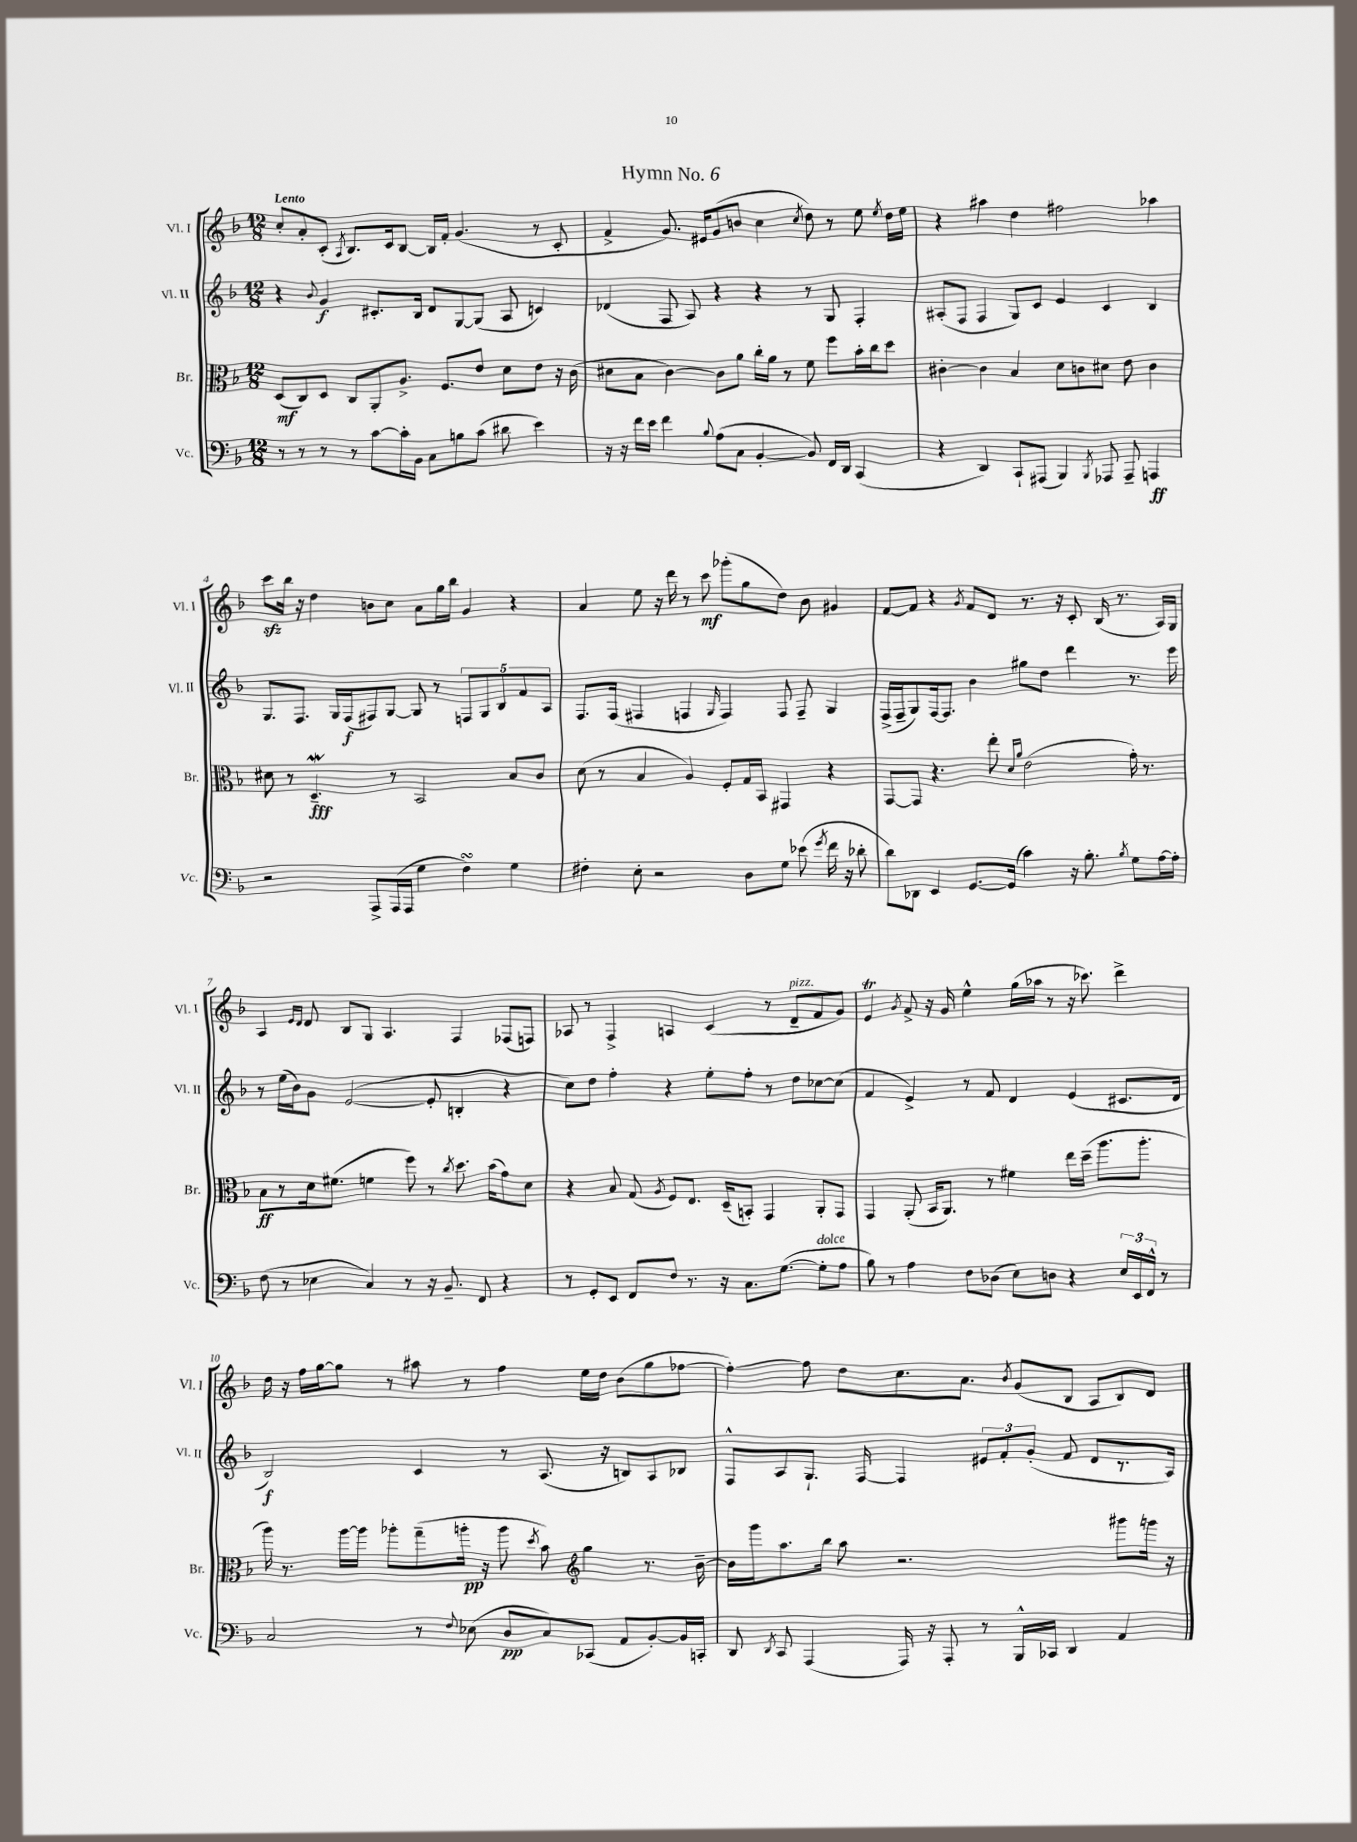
\header { title = "Hymn No. 6" }
<<
\new StaffGroup <<
\new Staff = "s0" \with { instrumentName = "Vl. I" shortInstrumentName = "Vl. I" } {
    \clef treble \key f \major \numericTimeSignature \time 12/8 \tempo "Lento"
    \autoBeamOff c''8[-. a'8-. c'8]-.( \acciaccatura { a8 } bes8.[) c'16 bes8]~ bes16[ f'16]-. g'4.( r8 c'8-. |
    f'4-> g'8.) eis'16[ g'8( b'8] c''4 \acciaccatura { c''8 } d''8) r8 e''8 \acciaccatura { e''8 } d''16[ e''16] |
    r4 ais''4 d''4 fis''2 aes''4 |
    c'''8[\sfz bes''16] r16 d''4 b'8[ c''8] a'8[ g''16 bes''16] g'4 r4 |
    a'4 e''8 r16 d'''16 r8 c'''8\mf ges'''8[-.( g''8 d''8]) bes'8 gis'4 |
    f'8[~ f'8] r4 \acciaccatura { g'8 } f'8[ d'8] r8. r16 c'8-. bes16( r8. a16[) g16] |
    a4 \grace { e'16[ d'16] } d'8 bes8[ g8] a4. f4 fes8[( f8]) |
    aes8 r8 f4-> a4 c'4( r8 d'8[--^\markup { \italic "pizz." } f'8 g'8]) |
    e'4\trill \acciaccatura { g'8 } f'8-> r16 g'16 e''4-^ g''16[( aes''16] r8 r16 ces'''8.) d'''4-> |
    d''16 r16 f''16[ g''16~ g''8] r8 ais''8 r8 f''4 e''16[ d''16] bes'8[( g''8 fes''8]~ |
    fes''4~-.) fes''8 d''8[ c''8. a'8.] \acciaccatura { bes'8 } g'8[( bes8] a8[ bes8) d'8] \bar "|." |
}
\new Staff = "s1" \with { instrumentName = "Vl. II" shortInstrumentName = "Vl. II" } {
    \clef treble \key f \major \numericTimeSignature \time 12/8
    \autoBeamOff r4 \appoggiatura { bes'8 } g'4\f cis'8.[-. bes16] d'8[ g8~ g8]( a8 c'4) |
    des'4( f8 a8) r4 r4 r8 g8 f4-. |
    ais8[-.( f8] f4 g8[) c'8] e'4 c'4 bes4 |
    g8.[ f8.] g16[ f16\f( fis8) g8]~ g8 r8 \tuplet 5/4 { f8[ g8 bes8 f'8 a8] } |
    f8.[ f16]( fis4 f4 \grace { g16 } f4) f8 f8-- g4 |
    f16[->( f16-- g8) f16~ f8.] bes'4 gis''8[ d''8] d'''4 r8. e'''16 |
    r8 e''16[( bes'16) g'8] e'2~( e'8-. b4-. r4 |
    c''8[) d''8] f''4-. r4 e''8[-. f''8]-. r8 d''8[ ces''8~ ces''8]( |
    f'4 e'4->) r8 f'8 d'4 e'4( cis'8.[ d'16] |
    bes2\f) c'4 r8 a8.( r16 b8[) a8 bes8] |
    f8[-^ a8 g8.]-! f16~ f4 \tuplet 3/2 { eis'8[ f'8-. g'8]-.( } f'8 d'8[ r8. a16]) \bar "|." |
}
\new Staff = "s2" \with { instrumentName = "Br." shortInstrumentName = "Br." } {
    \clef alto \key f \major \numericTimeSignature \time 12/8
    \autoBeamOff d8[\mf( c8) d8] c8[ a,8-. a8.]-> f8.[ e'8] d'8[ e'8] r16 c'16( |
    dis'8[ bes8] c'4~) c'8[ a'8] c''16[-. a'16] r8 f'8 f''8[ bes'16-. c''16 d''8] |
    cis'4~-. cis'4 bes4 d'8[ c'8 dis'8] e'8 c'4 |
    dis'8 r8 d4.--\mordent\fff r8 bes,2 bes8[ c'8] |
    d'8( r8 bes4 a4) f8[-. g16 bes,16] gis,4 r4 |
    g,8[~ g,8] r4. e''8-. \grace { d'16[ a'16] } e'2( g'16-.) r8. |
    bes8[\ff r8 d'16 fis'8.]( f'4 f''8) r8 \acciaccatura { c''8 } d''8. bes'16[( g'8) d'8] |
    r4 bes8 g8( \acciaccatura { a8 } f8[) e8.] d16[--( b,8]-.) g,4 a,8[-. g,8] |
    g,4 a,8-.( bes,16[ a,8.]) r8 fis'4 e''16[ d''16]--( a''8.[ a''8.]-. |
    a''16) r8. a''16[~ a''16] aes''8[-. g''8--( a''16]-.\pp r16 a''8 \acciaccatura { d''8 } bes'8) \clef treble g''4 r8. bes'16~-- |
    bes'16[ g'''16 a''8. bes''16] a''8 r2. gis'''8[ g'''16] r16 \bar "|." |
}
\new Staff = "s3" \with { instrumentName = "Vc." shortInstrumentName = "Vc." } {
    \clef bass \key f \major \numericTimeSignature \time 12/8
    \autoBeamOff r8 r8 r8 r8 c'8[~ c'16-. bes,16] c8[ b8 c'8]( dis'8 e'4) |
    r16 r16 f'16[ e'16] f'4 \appoggiatura { bes8 } a8[( c8] bes,4~-. bes,8) f,16[ d,16] c,4( |
    r4 d,4) c,8[-! ais,,8]( bes,,4) \acciaccatura { bes,,8 } aes,,8 aes,,8-- a,,4\ff |
    r2 a,,8[-> a,,16( a,,16] g4 f4\turn) g4 |
    fis4-. e8-. r2 d8[ g8] ees'8( \acciaccatura { g'8 } f'16 r16 des'8-. |
    d'8[) des,8] e,4 g,8.[~ g,16]( c'4) r16 bes8.-. \acciaccatura { bes8 } g8[ a16~ a16]-. |
    f8( r8 ees4 c4) r8 r16 bes,8.-- f,8 r4 |
    r8 g,8[-. e,8] f,8[ f8] r8. r16 c8.[ g8.]~( g8[-.^\markup { \italic "dolce" } a8] |
    bes8) r8 a4 f8[ des8]( e8[) d8] r4 \tuplet 3/2 { e16[ e,16 f,16]-^ } r8 |
    c2 r8 \appoggiatura { f8 } ees8( d8[\pp c8) ces,8]( a,8[ bes,8~-.) bes,16 c,16]-. |
    d,8 \acciaccatura { d,8 } c,8 a,,4( a,,16) r16 a,,8-. r8 bes,,16[-^ ces,16] d,4 a,4 \bar "|." |
}
>>
>>
